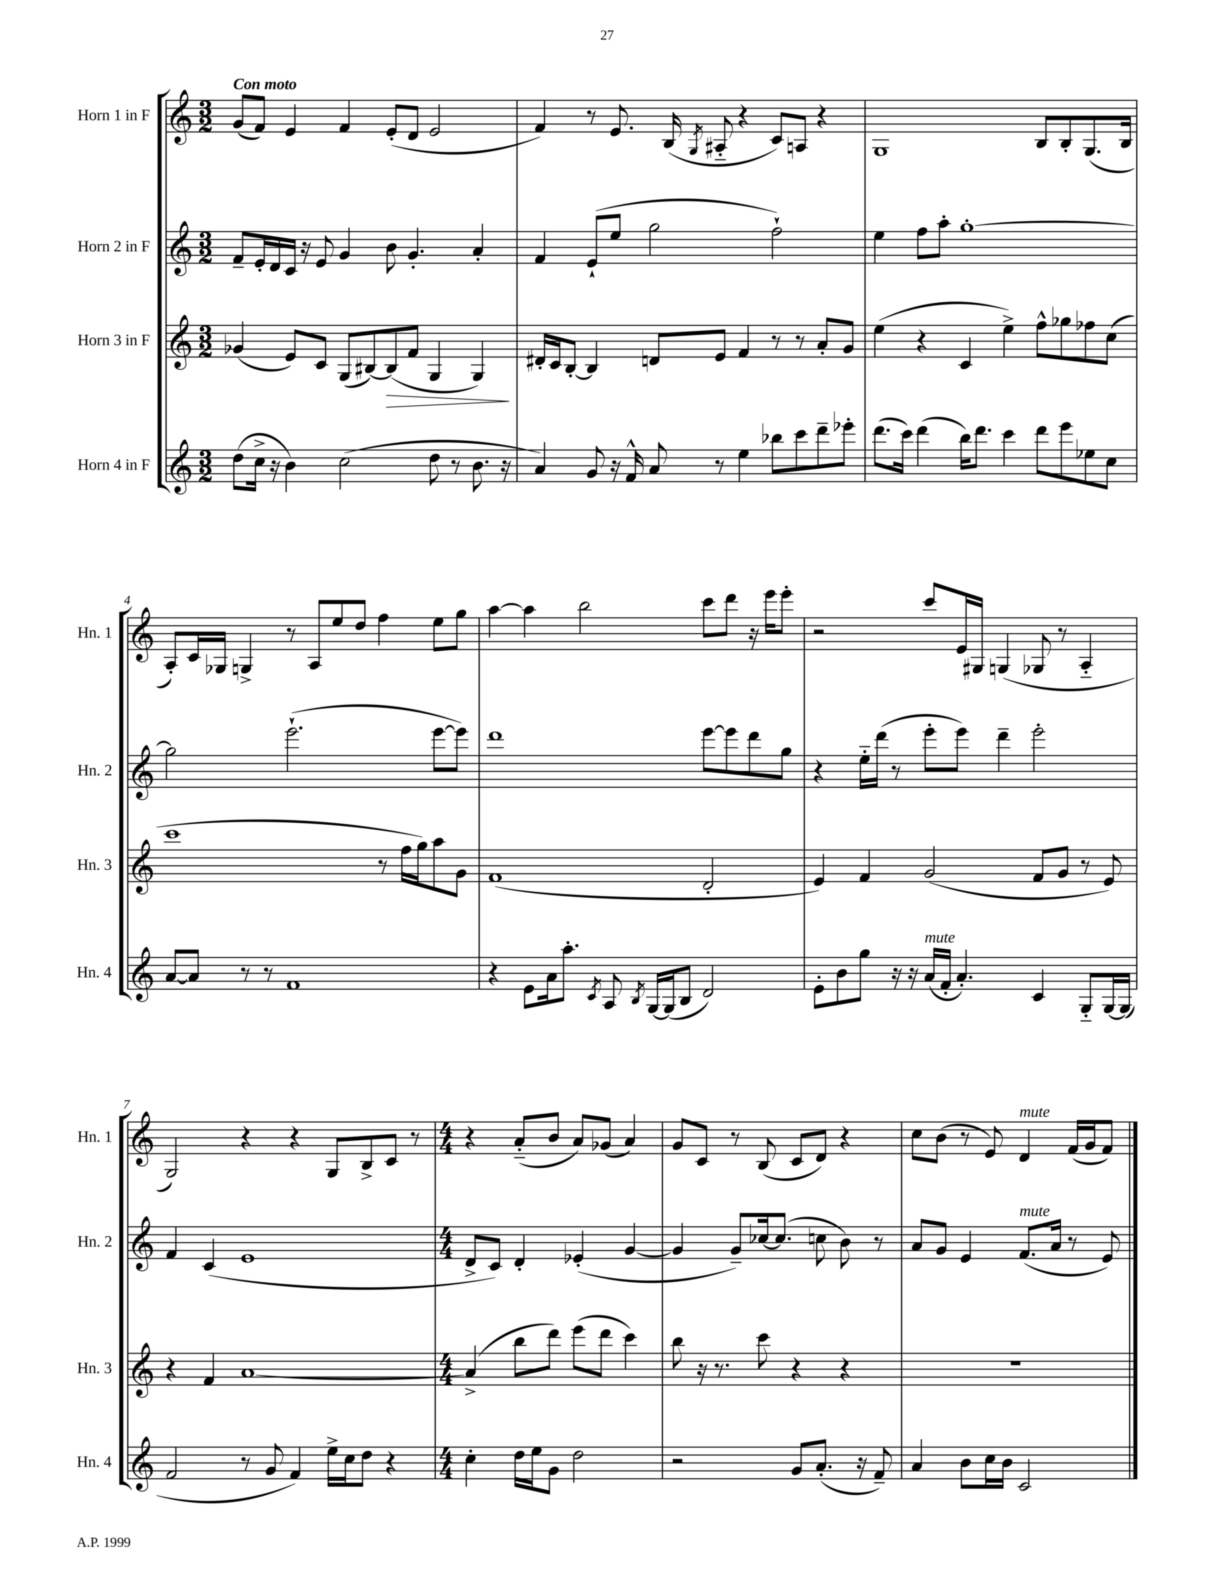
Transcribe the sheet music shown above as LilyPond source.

<<
\new StaffGroup <<
\new Staff = "s0" \with { instrumentName = "Horn 1 in F" shortInstrumentName = "Hn. 1" } {
    \clef treble \key c \major \numericTimeSignature \time 3/2 \tempo "Con moto"
    \autoBeamOff g'8[( f'8]) e'4 f'4 e'8[-.( d'8] e'2 |
    f'4) r8 e'8. b16( \acciaccatura { g8 } ais8-_ r4 c'8[) a8] r4 |
    g1 b8[ b8-. g8.( b16] |
    a8[-.) c'16 ges16] g4-> r8 a8[ e''8 d''8] f''4 e''8[ g''8] |
    a''4~ a''4 b''2 c'''8[ d'''8] r16 e'''16[ e'''8]-. |
    r2 c'''8[ e'16 gis16] g4( ges8 r8 a4-_ |
    g2) r4 r4 g8[ b8-> c'8] r8 |
    \numericTimeSignature \time 4/4 r4 a'8[-_( b'8] a'8[) ges'8]( a'4) |
    g'8[ c'8] r8 b8( c'8[ d'8]) r4 |
    c''8[ b'8]( r8 e'8) d'4^\markup { \italic "mute" } f'16[( g'16 f'8]) \bar "|." |
}
\new Staff = "s1" \with { instrumentName = "Horn 2 in F" shortInstrumentName = "Hn. 2" } {
    \clef treble \key c \major \numericTimeSignature \time 3/2
    \autoBeamOff f'8[-- e'16-. d'16 c'16] r16 e'8 g'4 b'8 g'4.-. a'4-. |
    f'4 e'8[-!( e''8] g''2 f''2-!) |
    e''4 f''8[ a''8]-. g''1~-. |
    g''2 e'''2.-!( e'''8[~ e'''8]) |
    d'''1 e'''8[~ e'''8 d'''8 g''8] |
    r4 e''16[-_ d'''16]( r8 e'''8[-. e'''8]) d'''4-- e'''2-. |
    f'4 c'4( e'1 |
    \numericTimeSignature \time 4/4 d'8[-> c'8]) d'4-. ees'4-.( g'4~ |
    g'4 g'8[--) ces''16~ ces''8.]( c''8 b'8) r8 |
    a'8[ g'8] e'4 f'8.[^\markup { \italic "mute" }( a'16] r8 e'8) \bar "|." |
}
\new Staff = "s2" \with { instrumentName = "Horn 3 in F" shortInstrumentName = "Hn. 3" } {
    \clef treble \key c \major \numericTimeSignature \time 3/2
    \autoBeamOff ges'4( e'8[) c'8] g8[( bis8~) bis8\>( f'8] g4 g4\!) |
    dis'16[-. c'16 b8]~-. b4 d'8[ e'8] f'4 r8 r8 a'8[-. g'8] |
    e''4( r4 c'4 e''4->) f''8[-^ ges''8 fes''8 c''8]( |
    c'''1 r8 f''16[ g''16) a''8 g'8] |
    f'1( d'2-. |
    e'4) f'4 g'2( f'8[ g'8] r8 e'8) |
    r4 f'4 a'1~ |
    \numericTimeSignature \time 4/4 a'4->( b''8[ d'''8]) e'''8[( d'''8] c'''4) |
    b''8 r16 r8. c'''8 r4 r4 |
    R1 \bar "|." |
}
\new Staff = "s3" \with { instrumentName = "Horn 4 in F" shortInstrumentName = "Hn. 4" } {
    \clef treble \key c \major \numericTimeSignature \time 3/2
    \autoBeamOff d''8[( c''16]-> r16 b'4) c''2( d''8 r8 b'8. r16 |
    a'4) g'8 r16 f'16-^ a'8 r8 e''4 bes''8[ c'''8 d'''8-- ees'''8]-. |
    d'''8.[( c'''16]) d'''4( b''16[) d'''8.] c'''4 d'''8[ e'''8 ees''8 c''8] |
    a'8[~ a'8] r8 r8 f'1 |
    r4 e'8[ a'16 a''8.]-. \acciaccatura { c'8 } a8 \acciaccatura { b8 } g16[~ g16( b8] d'2) |
    e'8[-. b'8 g''8] r16 r16 a'16[^\markup { \italic "mute" }( f'16]-. a'4.-.) c'4 g8[-_ g16~ g16]( |
    f'2 r8 g'8 f'4) e''16[-> c''16 d''8] r4 |
    \numericTimeSignature \time 4/4 c''4-. d''16[ e''16 g'8] d''2 |
    r2 g'8[ a'8.]-.( r16 f'8--) |
    a'4 b'8[ c''16 b'16] c'2 \bar "|." |
}
>>
>>
